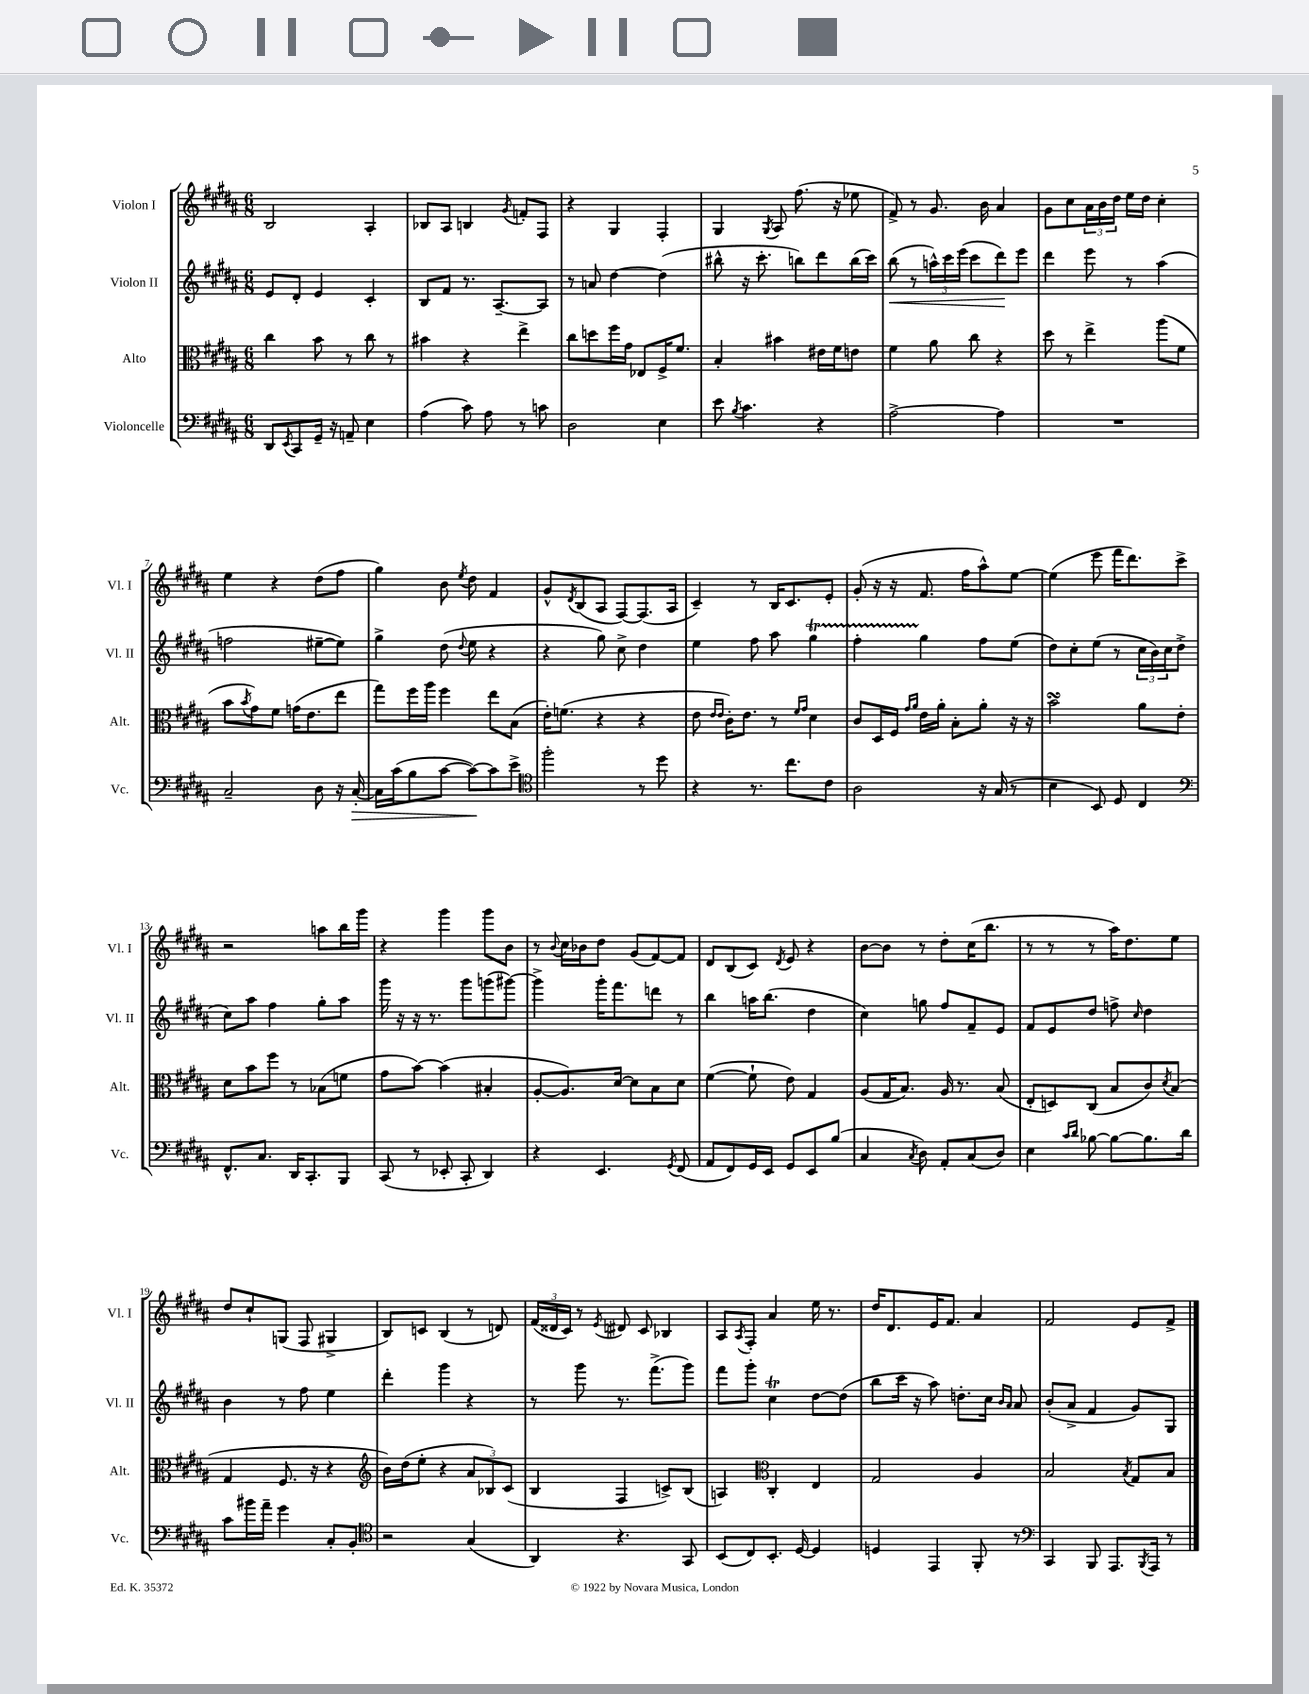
<<
\new StaffGroup <<
\new Staff = "s0" \with { instrumentName = "Violon I" shortInstrumentName = "Vl. I" } {
    \clef treble \key b \major \numericTimeSignature \time 6/8
    b2 ais4-. |
    bes8 ais8 b4 \acciaccatura { gis'8 } f'8-. fis8 |
    r4 gis4 fis4-. |
    gis4 \acciaccatura { gis8 } ais8 fis''8.( r16 ees''8 |
    fis'8->) r8 gis'8. b'16 ais'4 |
    gis'8 cis''8 \tuplet 3/2 { ais'16 b'16 dis''16 } e''16 dis''16 cis''4-. |
    e''4 r4 dis''8( fis''8 |
    gis''4) b'8 \acciaccatura { e''8 } dis''8 fis'4 |
    gis'8-^ \acciaccatura { dis'8 } b8( ais8 fis8~) fis8.( ais16 |
    cis'4--) r8 b16 cis'8. e'8-. |
    gis'8-.( r16 r16 fis'8. fis''16 ais''8-^) e''8~ |
    e''4( e'''8 fis'''16 dis'''8.) cis'''8-> |
    r2 a''8 b''16 gis'''16 |
    r4 gis'''4 gis'''8 b'8 |
    r8 \appoggiatura { b'8 } cis''16 bes'16 dis''8 gis'8( fis'8~) fis'8 |
    dis'8 b8( cis'8) \acciaccatura { dis'8 } e'8 r4 |
    b'8~ b'8 r8 dis''8-. cis''16( b''8. |
    r8 r8 r8 ais''16) dis''8. e''8 |
    dis''8 cis''8-! g8( fis8 gis4-> |
    b8) c'8 b4( r8 d'8) |
    \tuplet 3/2 { fis'16( disis'16 cis'16) } r8 \acciaccatura { e'8 } dis'8 cis'8 bes4 |
    ais8 \acciaccatura { ais8 } fis8-. ais'4 e''16 r8. |
    dis''16 dis'8. e'16 fis'8. ais'4 |
    fis'2 e'8 fis'8-> \bar "|." |
}
\new Staff = "s1" \with { instrumentName = "Violon II" shortInstrumentName = "Vl. II" } {
    \clef treble \key b \major \numericTimeSignature \time 6/8
    e'8 dis'8-. e'4 cis'4-. |
    b8 fis'8 r8. ais8.~-- ais8 |
    r8 a'8 dis''4~ dis''4( |
    bis''8-^ r16 cis'''8.-. b''8) dis'''8 b''16( cis'''16) |
    b''8\<( r8 \tuplet 3/2 { a''16-^) cis'''16 e'''16( } cis'''8 dis'''8\!) e'''8 |
    dis'''4 e'''8 r8 ais''4( |
    f''2 eis''8~-- eis''8) |
    gis''4-> dis''8( \appoggiatura { dis''8 } e''8 r4 |
    r4 gis''8) cis''8-> dis''4 |
    e''4 fis''8 ais''8 gis''4\startTrillSpan |
    fis''4-. gis''4\stopTrillSpan fis''8 e''8( |
    dis''8) cis''8-. e''8( r8 \tuplet 3/2 { cis''16 b'16) cis''16 } dis''8->( |
    cis''8) ais''8 fis''4 gis''8-. ais''8 |
    gis'''16 r16 r16 r8. gis'''8 g'''8( gis'''8~) |
    gis'''4-> gis'''16-. fis'''8. d'''8 r8 |
    b''4 a''16 b''8.( dis''4 |
    cis''4) g''8 fis''8 fis'8-- e'8 |
    fis'8 e'8 dis''8 f''8-> \grace { cis''16 } dis''4 |
    b'4 r8 fis''8 e''4 |
    dis'''4-. gis'''4 r4 |
    r8 gis'''8 r8. fis'''8.->( gis'''8) |
    fis'''8 gis'''8-. cis''4\trill dis''8~ dis''8( |
    b''8 cis'''16 r16 ais''8) d''8.-. cis''16 \grace { b'16 ais'16 } ais'8 |
    b'8-.( ais'8-> fis'4 gis'8) gis8 \bar "|." |
}
\new Staff = "s2" \with { instrumentName = "Alto" shortInstrumentName = "Alt." } {
    \clef alto \key b \major \numericTimeSignature \time 6/8
    cis''4 b'8 r8 cis''8 r8 |
    bis'4 r4 e''4-> |
    cis''8 d''8 fis''16 gis'16 ees8 fis16-> fis'8. |
    b4-. bis'4 eis'16 fis'16 e'8 |
    fis'4 ais'8 cis''8 r4 |
    dis''8 r8 e''4-> ais''8( fis'8 |
    b'8 \acciaccatura { b'8 } gis'8) fis'8 g'16( e'8. e''8 |
    gis''8) fis''16 ais''16 fis''4 e''8 b8( |
    e'16-.) f'8.( r4 r4 |
    e'8 \grace { e'16 e'16 } cis'16-.) e'8. r8 \grace { fis'16 gis'16 } dis'4 |
    cis'8 dis16 fis16 \grace { gis'16 ais'16 } e'16 ais'16-. b8-. ais'8-. r16 r16 |
    b'2\turn ais'8 e'8-. |
    dis'8 b'8 fis''8 r8 bes8( f'8 |
    gis'8 b'8~) b'4( bis4-. |
    ais8~-. ais8.) dis'16~ dis'8 b8 dis'8 |
    fis'4~( fis'8-! e'8) gis4 |
    ais8( gis16 b8.) ais16 r8. b8( |
    e8-. d8) cis8( b8 cis'8) \acciaccatura { dis'8 } b8( |
    gis4 fis8. r16 r4 |
    \clef treble b'16) dis''16( e''8-. r4 \tuplet 3/2 { ais'8 bes8) cis'8( } |
    b4 fis4 c'8->) b8( |
    a4) \clef alto cis4-. e4 |
    gis2 ais4 |
    b2 \acciaccatura { b8 } gis8 b8 \bar "|." |
}
\new Staff = "s3" \with { instrumentName = "Violoncelle" shortInstrumentName = "Vc." } {
    \clef bass \key b \major \numericTimeSignature \time 6/8
    dis,8 \acciaccatura { e,8 } cis,8 gis,16-- r16 a,8-- e4 |
    ais4( cis'8) ais8 r8 c'8 |
    dis2 e4 |
    e'8 \acciaccatura { b8 } cis'4. r4 |
    ais2~-> ais4 |
    R2. |
    cis2-- dis8 r16 cis16~-.\> |
    cis16 cis'16( b8 cis'8~ cis'8~\!) cis'8 e'8-> |
    \clef tenor fis''2-. r8 dis''8 |
    r4 r8. cis''8. cis'8 |
    ais2 r16 gis16( r8 |
    b4 b,8) dis8 cis4 |
    \clef bass fis,8.-^ cis8. dis,16 cis,8.-. b,,8 |
    cis,8( r8 ees,8-. cis,8-. dis,4) |
    r4 e,4. \acciaccatura { gis,8 } fis,8( |
    ais,8 fis,8) gis,16 e,16 gis,8 e,8 b8( |
    cis4 \acciaccatura { cis8 } dis8) ais,8-. cis8( dis8) |
    e4 \grace { cis'16 dis'16 } bes8~ bes8~ bes8. dis'16 |
    cis'8 bis'16 ais'16-- gis'4 cis8-. b,8-. |
    \clef tenor r2 gis4( |
    ais,4) r4. gis,8 |
    b,8( cis8) b,8.-. dis16~ dis4 |
    d4 e,4 fis,8-. r8 |
    \clef bass cis,4 b,,8 ais,,8. \acciaccatura { b,,8 } ais,,16 r8 \bar "|." |
}
>>
>>
